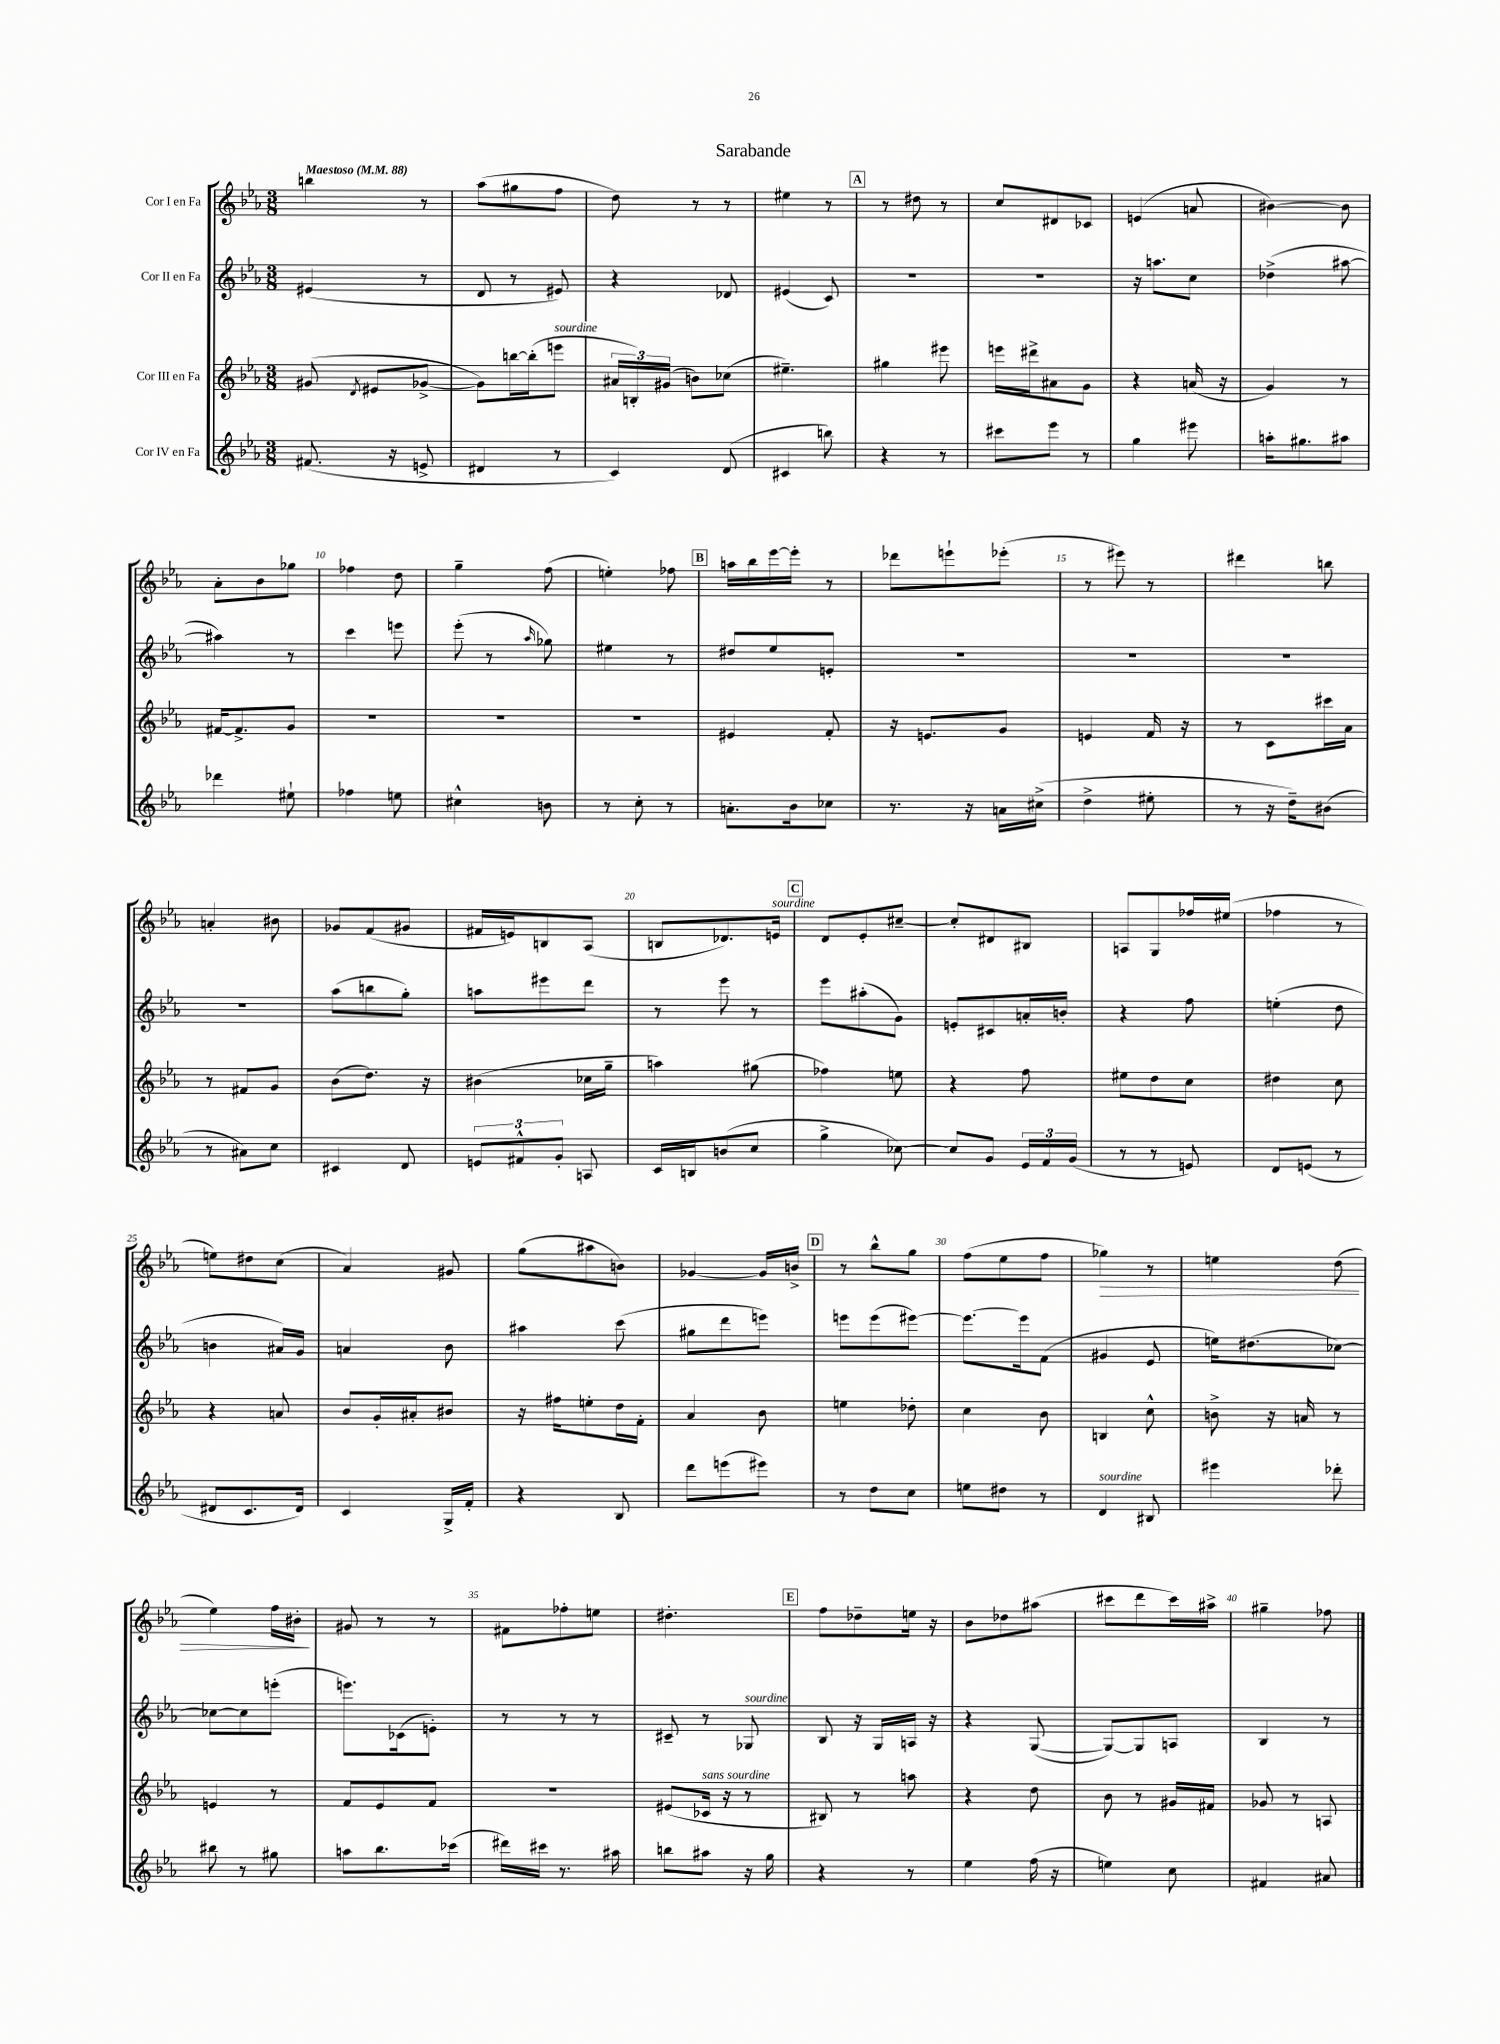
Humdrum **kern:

**kern	**kern	**kern	**kern
*staff4	*staff3	*staff2	*staff1
*clefG2	*clefG2	*clefG2	*clefG2
*k[b-e-a-]	*k[b-e-a-]	*k[b-e-a-]	*k[b-e-a-]
*M3/8	*M3/8	*M3/8	*M3/8
*MM88	*MM88	*MM88	*MM88
(8.f#/	(8g#/	(4e#/	4bb\
.	8qd/	.	.
.	8e#/L	.	.
16r	.	.	.
8e^/	[8g-^/J	8r	8r
=	=	=	=
4d#/	8g-\]L)	8d/	(8aa-\L
.	[16bb\L	8r	8gg#\
.	(16bb'\]J	.	.
8r	8eee\J	8e#/)	8ff\J
=	=	=	=
4c/)	24a#/LL	4r	8dd\)
.	24B'/)	.	.
.	(24g#/JJ	.	.
.	8b\L)	.	8r
(8d/	(8cc-\J	8d-/	8r
=	=	=	=
4c#/	4.ee#~\)	(4e#/	4ee#\
8bb\)	.	8c/)	8r
=	=	=	=
4r	4gg#\	4.r	8r
.	.	.	8dd#\
8r	8eee#\	.	8r
=	=	=	=
8ccc#\L	16eee\LL	4.r	8cc/L
.	16ddd#^\J	.	.
8eee-\J	8a#\	.	8d#/
8r	8g\J	.	8c-/J
=	=	=	=
4gg\	4r	16r	(4e/
.	.	8.aa\L	.
8eee#\	(16a/	8cc\J	8a/
.	16r	.	.
=	=	=	=
16aa'\LK	4g/)	(4dd-^\	[4b#\)
8.gg#\	.	.	.
8aa#\J	8r	[8aa#\	8b#\]
=	=	=	=
4ddd-\	[16f#/LK	4aa#\])	8a-'\L
.	8.f#^/]	.	.
.	.	.	8b-\
8ee#`\	8g/J	8r	8gg-\J
=	=	=	=
4ff-\	4.r	4ccc\	4ff-\
8ee\	.	8eee\	8dd\
=	=	=	=
4cc#^^\	4.r	(8eee-'\	4gg~\
.	.	8r	.
.	.	16qqaa-/	.
8b\	.	8gg-\)	(8ff\
=	=	=	=
8r	4.r	4ee#\	4ee'\)
8cc'\	.	.	.
8r	.	8r	8ff-\
=	=	=	=
8.a'\L	4e#/	8dd#/L	16aa\LL
.	.	.	16bb-\
.	.	8ee-/	[16eee-\
16b-\k	.	.	16eee-'\]JJ
8cc-\J	8f'/	8e'/J	8r
=	=	=	=
8.r	16r	4.r	8ddd-\L
.	8.e/L	.	.
.	.	.	8eee`\
16r	.	.	.
16a\LL	8g/J	.	(8eee-'\J
(16cc#^\JJ	.	.	.
=	=	=	=
4dd^\	4e/	4.r	8r
.	.	.	8eee#\)
8ee#'\	16f/	.	8r
.	16r	.	.
=	=	=	=
8r	8r	4.r	4ddd#\
16r	8c\L	.	.
16dd~\LK)	.	.	.
(8b#\J	16ccc#\L	.	8bb\
.	16a-\JJ	.	.
=	=	=	=
8r	8r	4.r	4a'/
8a#\L)	8f#/L	.	.
8cc\J	8g/J	.	8b#\
=	=	=	=
4c#/	(8b-\L	(8aa-\L	8g-/L
.	8.dd\J)	8bb\	(8f/
8d/	.	8gg'\J)	8g#/J
.	16r	.	.
=	=	=	=
12e/L	(4b#\	8aa\L	16f#/LL
.	.	.	16e/J)
12f#^^/	.	.	.
.	.	8eee#\	8B/
12g'/J	.	.	.
8A/	16cc-\LL	8ddd\J	(8A-/J
.	16gg~\JJ	.	.
=	=	=	=
16c/LL	4aa\)	8r	8B/L
16B/J	.	.	.
(8b/	.	8eee-\	8.d-/)
8cc/J	(8gg#\	8r	.
.	.	.	16e/Jk
=	=	=	=
4gg^\	4ff-\)	8eee-\L	8d/L
.	.	(8aa#'\	8e-'/
[8cc-\)	8ee\	8g\J)	[8cc#~/J
=	=	=	=
8cc-/]L	4r	8e'/L	8cc#'/]L
8g/J	.	8c#/	8d#/
24e-/LL	8ff\	16a'/L	8B#/J
24f/	.	.	.
.	.	16b'/JJ	.
(24g/JJ	.	.	.
=	=	=	=
8r	8ee#\L	4r	8A/L
8r	8dd\	.	8G/
8e/)	8cc\J	8ff\	16ff-/L
.	.	.	(16ee#/JJ
=	=	=	=
8d/L	4dd#\	(4ee'\	4ff-\
(8e/J	.	.	.
8r	8cc\	8dd\	8r
=	=	=	=
8d#/L	4r	4b\	8ee\L)
8.c/	.	.	8dd#\
.	8a/	16a#/LL)	(8cc\J
16d#/Jk)	.	16g/JJ	.
=	=	=	=
4c/	8b-/L	4a/	4a-/)
.	16g'/L	.	.
.	16a#'/J	.	.
16G^/LL	8b#/J	8b-\	8g#/
16f'/JJ	.	.	.
=	=	=	=
4r	16r	4aa#\	(8gg\L
.	16ff#\LK	.	.
.	8ee'\	.	8aa#\
8B-/	16dd\L	(8ccc\	8b\J)
.	16f'\JJ	.	.
=	=	=	=
8ddd\L	4a-/	8gg#\L	[4g-/
(8eee\	.	8ddd\	.
8eee#\J)	8b-\	8eee\J)	16g-/]LL
.	.	.	16b^/JJ
=	=	=	=
8r	4ee\	8eee\L	8r
8dd\L	.	(8eee\	8bb-^^\L
8cc\J	8dd-'\	[8eee#\J)	8gg\J
=	=	=	=
8ee\L	4cc\	8.eee#\_L	(8ff\L
8dd#\J	.	.	8ee-\
.	.	16eee#\]k	.
8r	8b-\	(8f\J	8ff\J
=	=	=	=
4d/	4B/	4g#/	4gg-\)
8B#/	8cc^^\	8e-/	8r
=	=	=	=
4eee#\	8b^\	16ee\LK)	4ee\
.	.	(8.dd#\	.
.	16r	.	.
.	16a/	.	.
8ddd-'\	8r	[8cc-\J)	(8dd\
=	=	=	=
8bb#\	4e/	8cc-\_L	4ee-\)
8r	.	8cc-\]	.
8gg#\	8r	(8eee'\J	16ff\LL
.	.	.	16b#'\JJ
=	=	=	=
8aa\L	8f/L	8.eee\L)	8g#/
8.bb-\	8e-/	.	8r
.	.	(16c-\k	.
.	8f/J	8e'\J)	8r
(16ccc-\Jk	.	.	.
=	=	=	=
16ddd#\LL)	4.r	8r	8f#\L
16ccc#\JJ	.	.	.
8.r	.	8r	8ff-'\
.	.	8r	8ee\J
16aa#\	.	.	.
=	=	=	=
8bb\L	(8e#/L	8c#~/	4.dd#'\
8aa#\J	16c-/Jk	8r	.
.	16r	.	.
16r	8r	8G-/	.
16gg\	.	.	.
=	=	=	=
4r	8B#/)	8B-/	8ff\L
.	8r	16r	8dd-~\
.	.	16G/LL	.
8r	8aa\	16A/JJ	16ee\Jk
.	.	16r	16r
=	=	=	=
4ee-\	4r	4r	8b-\L
.	.	.	8dd-\
(16ff\	8dd\	([8G/	(8aa#\J
16r	.	.	.
=	=	=	=
4ee\)	8b-\	8G/_L)	8ccc#\L
.	8r	8G/]	8ddd\
8cc\	16g#/LL	8A/J	16ccc#\L)
.	16f#/JJ	.	16aa#^\JJ
=	=	=	=
4f#/	8g-/	4B-/	4gg#~\
.	8r	.	.
8a#/	8A/	8r	8ff-\
==	==	==	==
*-	*-	*-	*-
